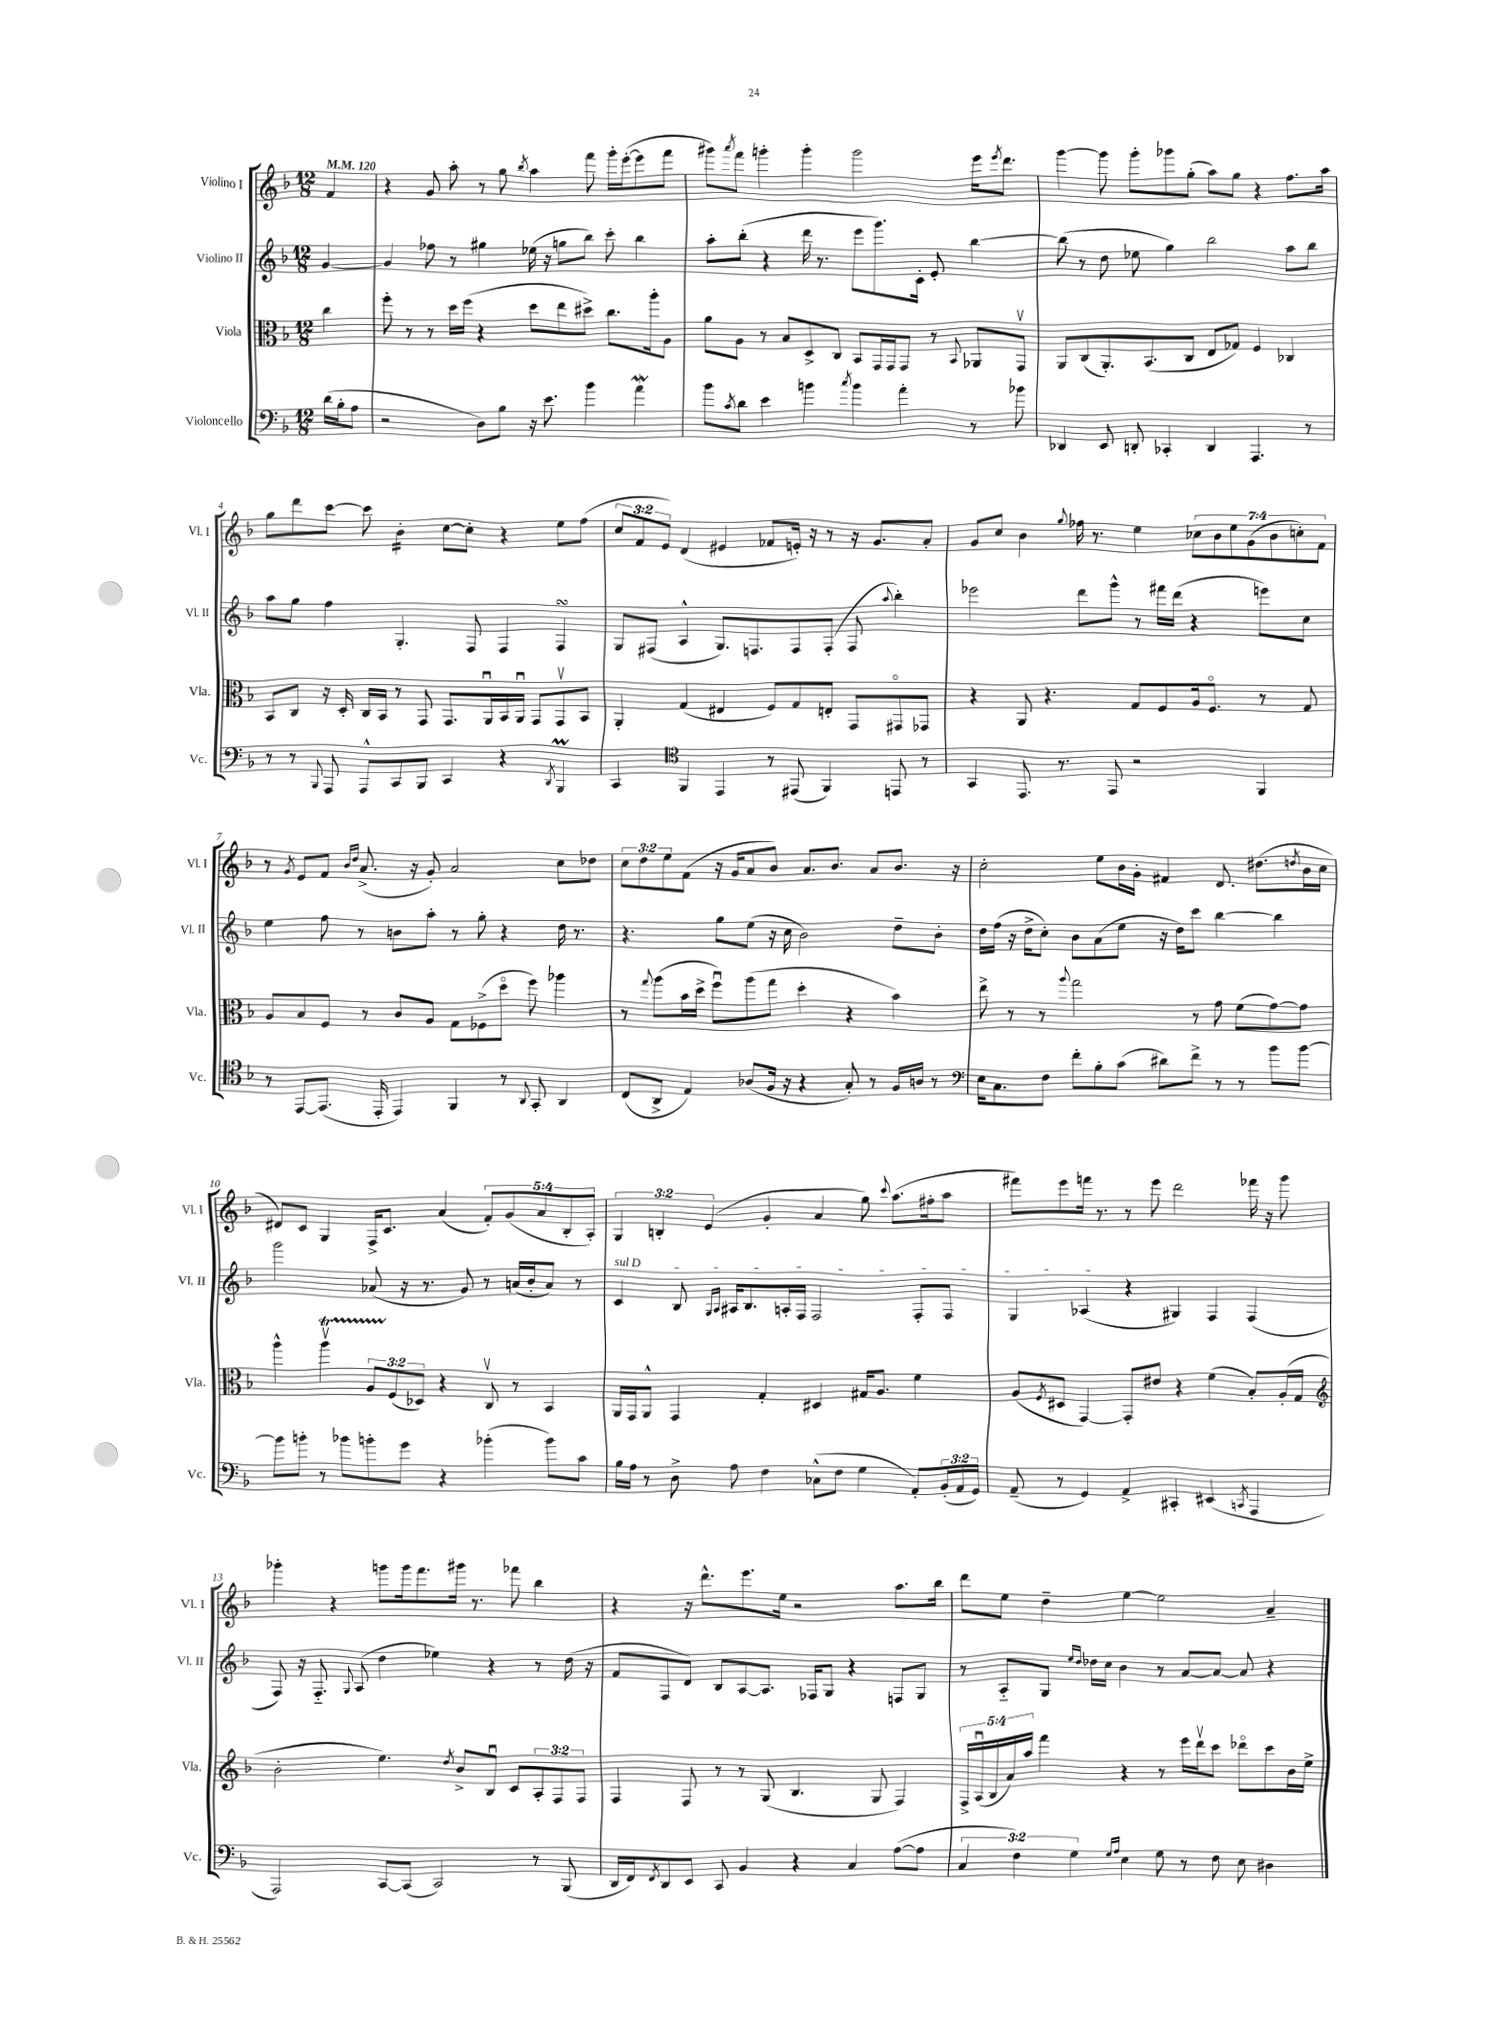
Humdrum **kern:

**kern	**kern	**kern	**kern
*staff4	*staff3	*staff2	*staff1
*clefF4	*clefC3	*clefG2	*clefG2
*k[b-]	*k[b-]	*k[b-]	*k[b-]
*M12/8	*M12/8	*M12/8	*M12/8
*MM120	*MM120	*MM120	*MM120
(16d	4cc	[4g	4f
16B-'	.	.	.
8A	.	.	.
=	=	=	=
2r	8ff'	4g]	4r
.	8r	.	.
.	8r	8ff-	8g
.	16dd	8r	8aa'
.	(16ff	.	.
8D)	4r	4gg#	8r
8B-	.	.	8gg
.	.	.	8qbb-
16r	8dd	(16ee-	4aa
8.e	.	16r	.
.	8ee	8gg	.
4b-	8dd#^)	8bb-)	8fff
.	8.cc	8ccc'	16ggg'
.	.	.	([16eee'
4a	.	4bb-	8eee]
.	16aa'	.	.
.	8A	.	8fff
=	=	=	=
8b-	8a	8aa'	8ggg#)
8qc	.	.	8qaaa
8d	8A	(8bb-'	8fff
4e	8r	4r	4ggg'
.	8B-	.	.
4b	8D^	16ddd	4ggg'
.	.	8.r	.
.	8C	.	.
8qcc	.	.	.
4b	8BB-	8eee	2ggg
.	16GG	8.ggg)	.
.	16GG	.	.
4a'	8GG	.	.
.	.	16c'	.
.	8r	8e'	.
.	8qqBB-	.	.
8r	8AA-	[4bb-	16eee
.	.	.	8qeee
.	.	.	8.ddd
8b-	8GGv	.	.
=	=	=	=
4DD-	8AA	(8bb-]	[4ggg
.	(8C	8r	.
8EE	8.AA')	8dd	8ggg]
8DD'	.	8ee-	8ggg'
.	(8.BB-	.	.
4CC-'	.	4gg)	8ggg-
.	8C	.	(8gg'
4DD	8E	2bb-	8aa)
.	8G-)	.	8gg
4.AAA	4F	.	4r
.	4C-	8aa	8.ff
8r	.	8bb-	.
.	.	.	16aa
=	=	=	=
8r	8BB-	8aa	8gg
8r	8C	8gg	8ddd
8qqBBB-	.	.	.
8AAA	16r	4ff	[8ccc
.	16D'	.	.
8AAA^^	16C	.	8ccc]
.	16BB-	.	.
8CC	8r	4.G'	4b-'
8BBB-	8GG	.	.
4CC	8.GG	.	[8cc
.	.	8F	8cc']
.	16AAu	.	.
4r	16BB-	4F	4r
.	16AAu	.	.
.	8GG	.	.
8qDD	.	.	.
4BBB-	8GGv	4F	8ee
.	8BB-	.	(8ff
=	=	=	=
4CC	4AA'	8G	12cc
.	.	.	12f
.	.	(8F#	.
.	.	.	12e)
*clefC4	*	*	*
4FF	(4G	4A^^	(4d
4EE	4E#	8.G)	4e#
.	.	8.F	.
8r	8F)	.	8f-
(8EE#	8G	8F	16e')
.	.	.	16r
4FF)	8E'	(8F'	8r
.	8GG	8F	16r
.	.	.	8.g
.	.	8qqaa	.
8EE	8GG#o	4bb-')	.
8r	8GG-	.	8a'
=	=	=	=
4GG	4r	2eee-	8g
.	.	.	8cc
8.EE	8AA	.	4b-
.	4.r	.	.
8.r	.	.	.
.	.	.	8qqgg
.	.	8ddd	16ff-
.	.	.	8.r
8EE	.	8ggg^^	.
2r	8G	8r	4ee
.	8F	16fff#	.
.	.	(16ddd	.
.	16A	4r	14cc-
.	8.Fo	.	.
.	.	.	14b-
.	.	.	14ee
.	.	.	(14g
4FF	8r	8eee)	.
.	.	.	14b-
.	.	.	14cc')
.	8G	8cc	.
.	.	.	14f
=	=	=	=
8r	8A	4ee	8r
.	.	.	8qg
[8EE	8B-	.	8e
(8.EE]	8F	8ff	8f
.	.	.	16qqb-
.	.	.	16qqdd
.	8r	8r	(8.a^
16EE'	.	.	.
4EE)	8c	8b	.
.	.	.	16r
.	8A	8aa'	8g')
4FF	8G	8r	2a
.	(8F-^	8gg'	.
8r	8ddo	4r	.
8qqAA	.	.	.
8GG'	8ff)	.	.
4AA	4aa-	16dd	8cc
.	.	8.r	.
.	.	.	8dd-
=	=	=	=
(8C	8r	4.r	12cc
.	.	.	12dd
.	8qqgg	.	.
8AA^	(8aa	.	.
.	.	.	12ee
4E)	16b-	.	(8f
.	16dd^	.	.
.	8ffu)	8gg	16r
.	.	.	16g
(8A-	(8aa	(8ee	8a
16F	8gg	16r	8b-)
16r	.	16cc	.
4r	4dd'	2b-)	8.a
.	.	.	8.b-
8G')	4r	.	.
8r	.	.	8a
16F	4b-)	8dd~	8.b-
16A	.	.	.
8r	.	8b-'	.
.	.	.	16r
=	=	=	=
*clefF4	*	*	*
16E	8ee^	16dd	2cc'
8.C	.	(16ff	.
.	8r	16r	.
.	.	16dd^	.
8F	8r	8cc')	.
.	8qqaa	.	.
8f'	2gg	8b-	.
8B-'	.	(8a	8ee
(8c	.	8ee	16b-
.	.	.	16g'
8d#)	.	16r	4f#
.	.	16dd)	.
8f^	8r	8ccc	.
8r	8g	[4bb-	8.d
8r	(8f	.	.
.	.	.	(8.dd#
8b-	[8g)	4bb-]	.
.	.	.	8qdd
[8b-	8g]	.	16b-
.	.	.	16cc
=	=	=	=
8b-]	4aa^^	2ggg	8d#)
8b'	.	.	8c
8r	4aav	.	4G
8b-	.	.	.
8b'	12A	(8a-	16F^
.	.	.	8.c
.	(12F	.	.
8g	.	16r	.
.	12D-)	.	.
.	.	8.r	.
4r	4r	.	(4a
.	.	8g)	.
(4b-'	8Cv	8r	10f')
.	.	.	(10g
.	8r	(16a	.
.	.	16b-'	.
.	.	.	10a
8b-)	4BB-	8a)	.
.	.	.	10B-'
8c	.	8r	.
.	.	.	10A')
=	=	=	=
16B-	16AA	4c	6G
16A	16GG	.	.
8r	8AA^^	.	.
.	.	.	6B'
8D^	4GG	8B-	.
.	.	.	(6e
.	.	16qqG	.
.	.	16qqA	.
8A	.	16A#	.
.	.	8.B-	.
4F	4G'	.	4g'
.	.	16A'	.
.	.	16F	.
(8C-^^	4D#	2F	4a
8F	.	.	.
4G	16G#	.	8gg)
.	8.A	.	.
.	.	.	8qqccc
.	.	.	(8.aa
8AA')	4f	8F'	.
.	.	.	16ff#'
(24BB-'	.	8F	8aa
24AA	.	.	.
24GG)	.	.	.
=	=	=	=
(8AA~	(8A	4G	8fff#)
.	8qF	.	.
8r	8D#	.	8eee
4GG)	[4GG)	(4A-	16fff
.	.	.	8.r
4AA^	8GG']	4r	8r
.	8e#	.	8eee
4CC#'	4r	4G#)	2ddd
(4EE#	(4f	4F	.
8qCC	.	.	.
4AAA	8B-')	(4F	16fff-
.	.	.	16r
.	(16A'	.	8ggg
.	16G	.	.
=	=	=	=
*	*clefG2	*	*
2AAA)	2b-'	8F)	4ggg-'
.	.	16r	.
.	.	8.F'~	.
.	.	.	4r
.	.	8qqG	.
.	.	(8A	.
[8CC	4.ee)	4dd	8ggg
(8CC]	.	.	16ggg
.	.	.	8.fff
2CC)	.	4ee-)	.
.	8qdd	.	.
.	8b-^	.	16ggg#
.	.	.	8.r
.	8B-u	4r	.
.	8c	.	8fff-
8r	12A'	8r	4bb-
.	12F	.	.
(8BBB-	.	(16dd	.
.	12F	.	.
.	.	16r	.
=	=	=	=
16DD	4F	8f	4r
16FF)	.	.	.
8qFF	.	.	.
8DD	.	8F	.
8EE	8F	8d)	16r
.	.	.	8.ddd^^
8CC	8r	8B-	.
4BB-	8r	[8A	8.eee
.	(8G	8.A]	.
.	.	.	16ee
4r	4.B-	.	2r
.	.	16F-	.
.	.	8G	.
4C	.	4r	.
.	8G	.	.
([8A	4F)	8F	8.aa
8A]	.	8G	.
.	.	.	16bb-
=	=	=	=
6C	20F^	8r	8ddd
.	(20Au	.	.
.	20B-	.	.
.	.	8A'~	8ee
.	20a)	.	.
6F)	.	.	.
.	20aa	.	.
.	4fff	8G	4dd~
6G	.	.	.
.	.	16qqee	.
.	.	16qqdd	.
.	.	16dd-	.
.	.	16cc	.
16qqG	.	.	.
16qqA	.	.	.
4E	4r	4b-	[4ee
8G	8r	8r	2ee]
8r	16eee	[8a	.
.	16dddv	.	.
8F	8ccc	8a_	.
8E	8ddd-o	8a]	.
4D#	8ccc	4r	4a~
.	16b-	.	.
.	16ee^	.	.
==	==	==	==
*-	*-	*-	*-
